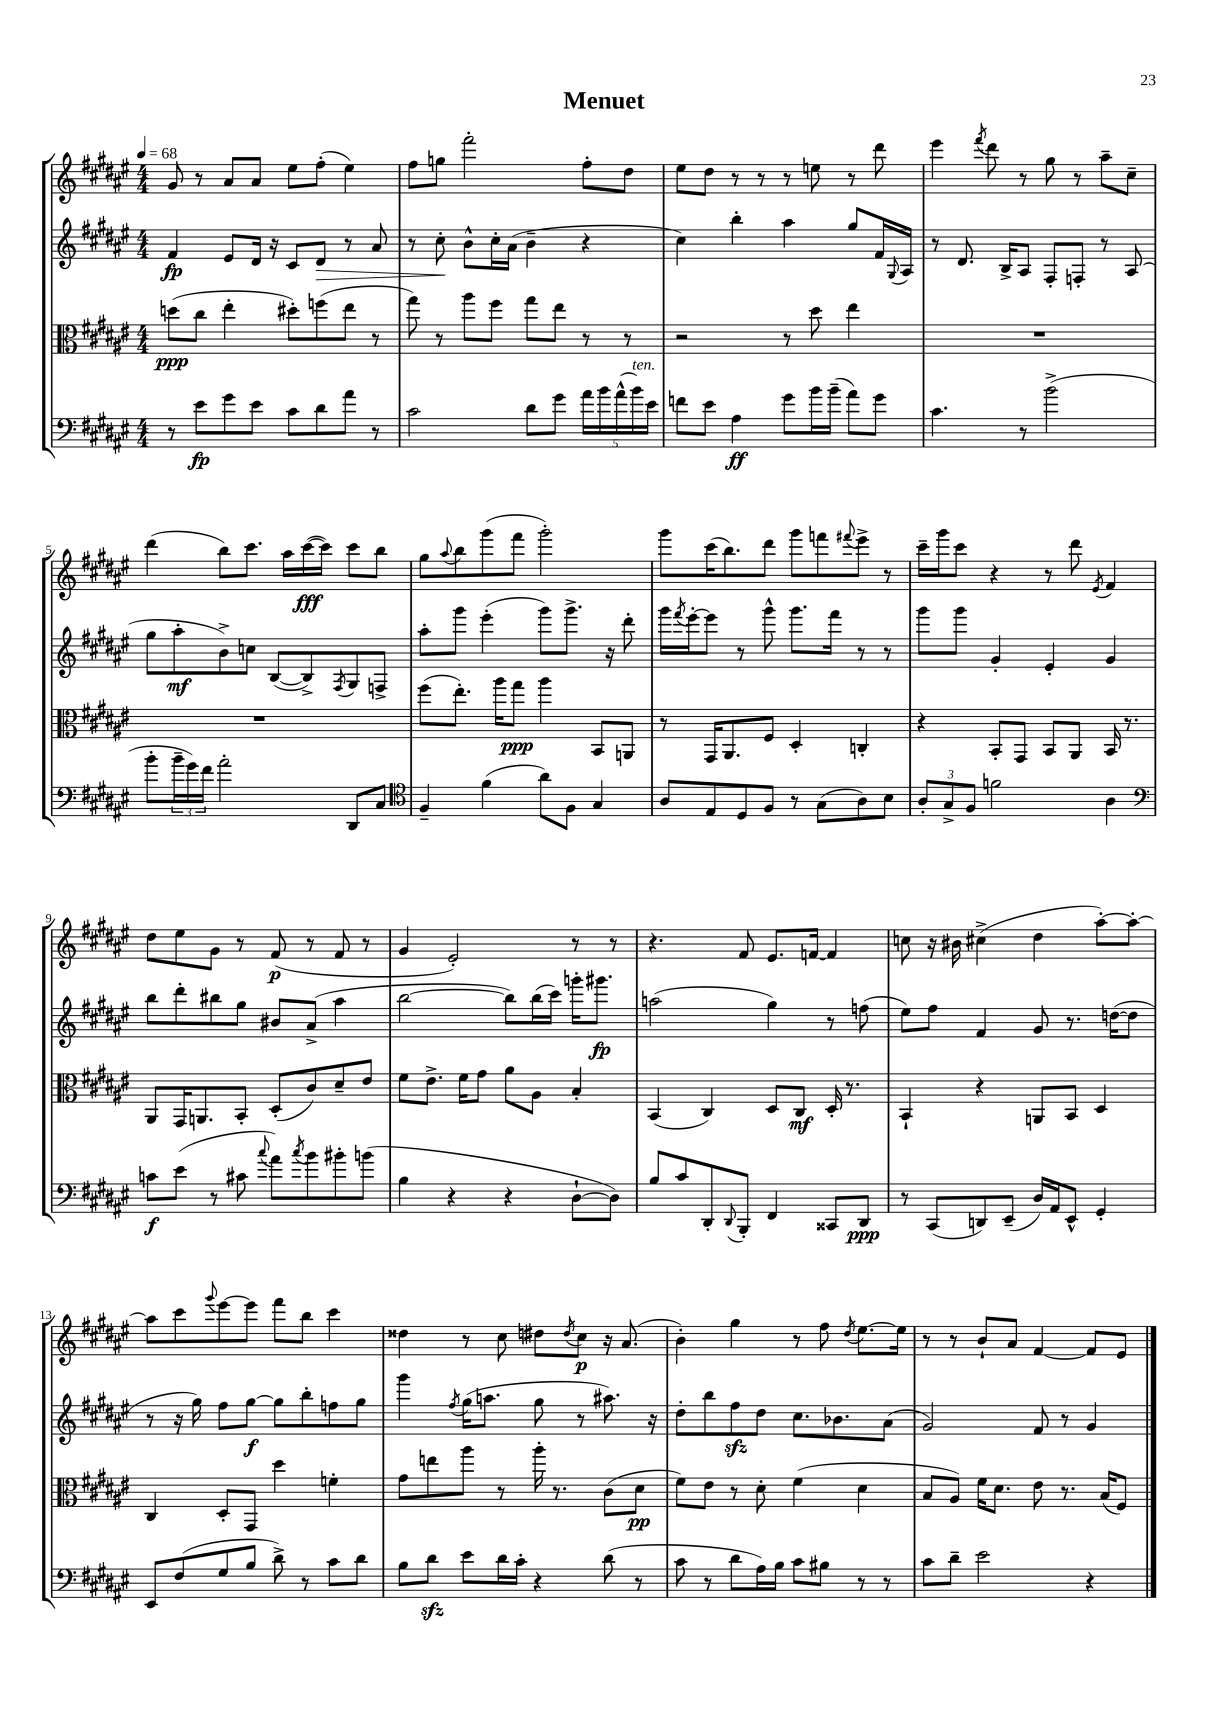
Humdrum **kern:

**kern	**kern	**kern	**kern
*staff4	*staff3	*staff2	*staff1
*clefF4	*clefC3	*clefG2	*clefG2
*k[f#c#g#d#a#e#]	*k[f#c#g#d#a#e#]	*k[f#c#g#d#a#e#]	*k[f#c#g#d#a#e#]
*M4/4	*M4/4	*M4/4	*M4/4
*MM68	*MM68	*MM68	*MM68
8r	(8dd	4f#	8g#
8e#	8cc#	.	8r
8g#	4ee#'	8e#	8a#
8e#	.	16d#	8a#
.	.	16r	.
8c#	8dd#')	8c#	8ee#
8d#	(8ff	8d#	(8ff#'
8a#	8ee#	8r	4ee#)
8r	8r	8a#	.
=	=	=	=
2c#	8gg#)	8r	8ff#
.	8r	8cc#'	8gg
.	8aa#	8b^^	2fff#'
.	8ff#	16cc#'	.
.	.	(16a#	.
8d#	8gg#	4b~	.
8g#	8ee#	.	.
20a#	8r	4r	8ff#'
20b	.	.	.
(20a#^^	.	.	.
.	8r	.	8dd#
20b)	.	.	.
20e#	.	.	.
=	=	=	=
8f	2r	4cc#)	8ee#
8e#	.	.	8dd#
4A#	.	4bb'	8r
.	.	.	8r
8g#	8r	4aa#	8r
16b	8dd#	.	8ee
(16b~	.	.	.
8a#)	4ee#	8gg#	8r
8g#	.	16f#	8ddd#
.	.	8qqG#	.
.	.	16A#	.
=	=	=	=
4.c#	1r	8r	4eee#
.	.	8.d#	.
.	.	.	8qfff#
.	.	.	8ddd#
.	.	16B^	.
8r	.	8A#	8r
(2b^	.	8F#'	8gg#
.	.	8F'	8r
.	.	8r	8aa#~
.	.	(8A#	8cc#~
=	=	=	=
8b'	1r	8gg#	(4ddd#
24b~	.	8aa#'	.
24g#)	.	.	.
24f#	.	.	.
2a#'	.	8b^)	8bb)
.	.	8cc	8.ccc#
.	.	([8B	.
.	.	.	16aa#
.	.	8B^])	([16ccc#
.	.	.	16ccc#])
.	.	8qF#	.
8DD#	.	8G#	8ccc#
8C#	.	8F^	8bb
=	=	=	=
*clefC4	*	*	*
4F#~	(8ff#	8aa#'	8gg#
.	.	.	8qqaa#
.	8.ee#')	8ggg#	8bb
(4f#	.	(4eee#'	(8ggg#
.	16aa#	.	.
.	8gg#	.	8fff#
8a#)	4aa#	8ggg#)	2ggg#')
8F#	.	8.ggg#^	.
4G#	8BB	.	.
.	.	16r	.
.	8AA	8ddd#'	.
=	=	=	=
8A#	8r	16ggg#	8ggg#
.	.	8qfff#	.
.	.	[16eee#'	.
8E#	16GG#	8eee#]	(16ccc#
.	8.AA#	.	8.bb)
8D#	.	8r	.
8F#	8F#	8ggg#^^	8ddd#
8r	4D#'	8.ggg#	8ggg#
(8G#	.	.	8fff
.	.	16fff#	.
.	.	.	8qqfff#
8A#)	4C'	8r	8eee#^
8B	.	8r	8r
=	=	=	=
12A#'	4r	8ggg#	16ccc#~
.	.	.	16ggg#
12G#^	.	.	.
.	.	8ggg#	8ccc#
12F#	.	.	.
2f	8BB'	4g#'	4r
.	8GG#	.	.
.	8BB	4e#'	8r
.	8AA#	.	8ddd#
.	.	.	8qe#
4A#	16BB	4g#	4f#
.	8.r	.	.
=	=	=	=
*clefF4	*	*	*
8c	8AA#	8bb	8dd#
(8e#	16GG#	8ddd#'	8ee#
.	8.AA	.	.
8r	.	8bb#	8g#
8c#	8BB'	8gg#	8r
8qqcc#	.	.	.
8a#)	(8D#'	8b#	(8f#
8qcc#	.	.	.
8b	8c#)	(8a#^	8r
8b#'	8d#~	4aa#	8f#
(8b	8e#	.	8r
=	=	=	=
4B	8f#	[2bb	4g#
.	8.e#^	.	.
4r	.	.	2e#')
.	16f#	.	.
.	8g#	.	.
4r	8a#	8bb])	.
.	8A#	(16bb	.
.	.	16ccc#)	.
[8D#`	4B'	16ggg'	8r
.	.	8.ggg#	.
8D#])	.	.	8r
=	=	=	=
8B	(4BB	(2aa	4.r
8c#	.	.	.
8DD#'	4C#)	.	.
8qqDD#	.	.	.
8BBB'	.	.	8f#
4FF#	8D#	4gg#)	8.e#
.	8C#	.	.
.	.	.	[16f
8CC##	16D#'	8r	4f]
.	8.r	.	.
8DD#	.	(8ff	.
=	=	=	=
8r	4BB`	8ee#)	8cc
(8CC#	.	8ff#	16r
.	.	.	16b#
8DD)	4r	4f#	(4cc#^
(8EE#~	.	.	.
16D#)	8AA	8g#	4dd#
16AA#	.	.	.
8EE#^^	8BB	8.r	.
4GG#'	4D#	.	[8aa#')
.	.	([16dd	.
.	.	8dd]	8aa#'_
=	=	=	=
8EE#	4C#	8r	8aa#]
(8F#	.	16r	8ccc#
.	.	16gg#)	.
.	.	.	8qqggg#
8G#	8D#'	8ff#	[8eee#
8B	8GG#	[8gg#	8eee#]
8d#^)	4dd#	8gg#]	8fff#
8r	.	8bb'	8bb
8c#	4f'	8ff	4ccc#
8d#	.	8gg#	.
=	=	=	=
8B	8g#	4ggg#	4dd##
8d#	8ee	.	.
.	.	8qff#	.
8e#	8aa#	(16gg#	8r
.	.	8.aa	.
16d#	8r	.	8cc#
16c#'	.	.	.
4r	16aa#'	8gg#	8dd#
.	8.r	.	.
.	.	.	8qdd#
.	.	8r	8cc#
(8d#	(8c#	8.aa#)	16r
.	.	.	(8.a#
8r	8d#	.	.
.	.	16r	.
=	=	=	=
8c#	8f#)	8dd#'	4b')
8r	8e#	8bb	.
8d#	8r	8ff#	4gg#
16A#)	8d#'	8dd#	.
16B	.	.	.
8c#	(4f#	8.cc#	8r
8B#	.	.	8ff#
.	.	8.b-	.
.	.	.	8qdd#
8r	4d#	.	[8.ee#
8r	.	(8a#	.
.	.	.	16ee#]
=	=	=	=
8c#	8B	2g#)	8r
8d#~	8A#)	.	8r
2e#	16f#	.	8b`
.	8.d#	.	.
.	.	.	8a#
.	8e#	8f#	[4f#
.	8.r	8r	.
4r	.	4g#	8f#]
.	(16B	.	.
.	8F#)	.	8e#
==	==	==	==
*-	*-	*-	*-
